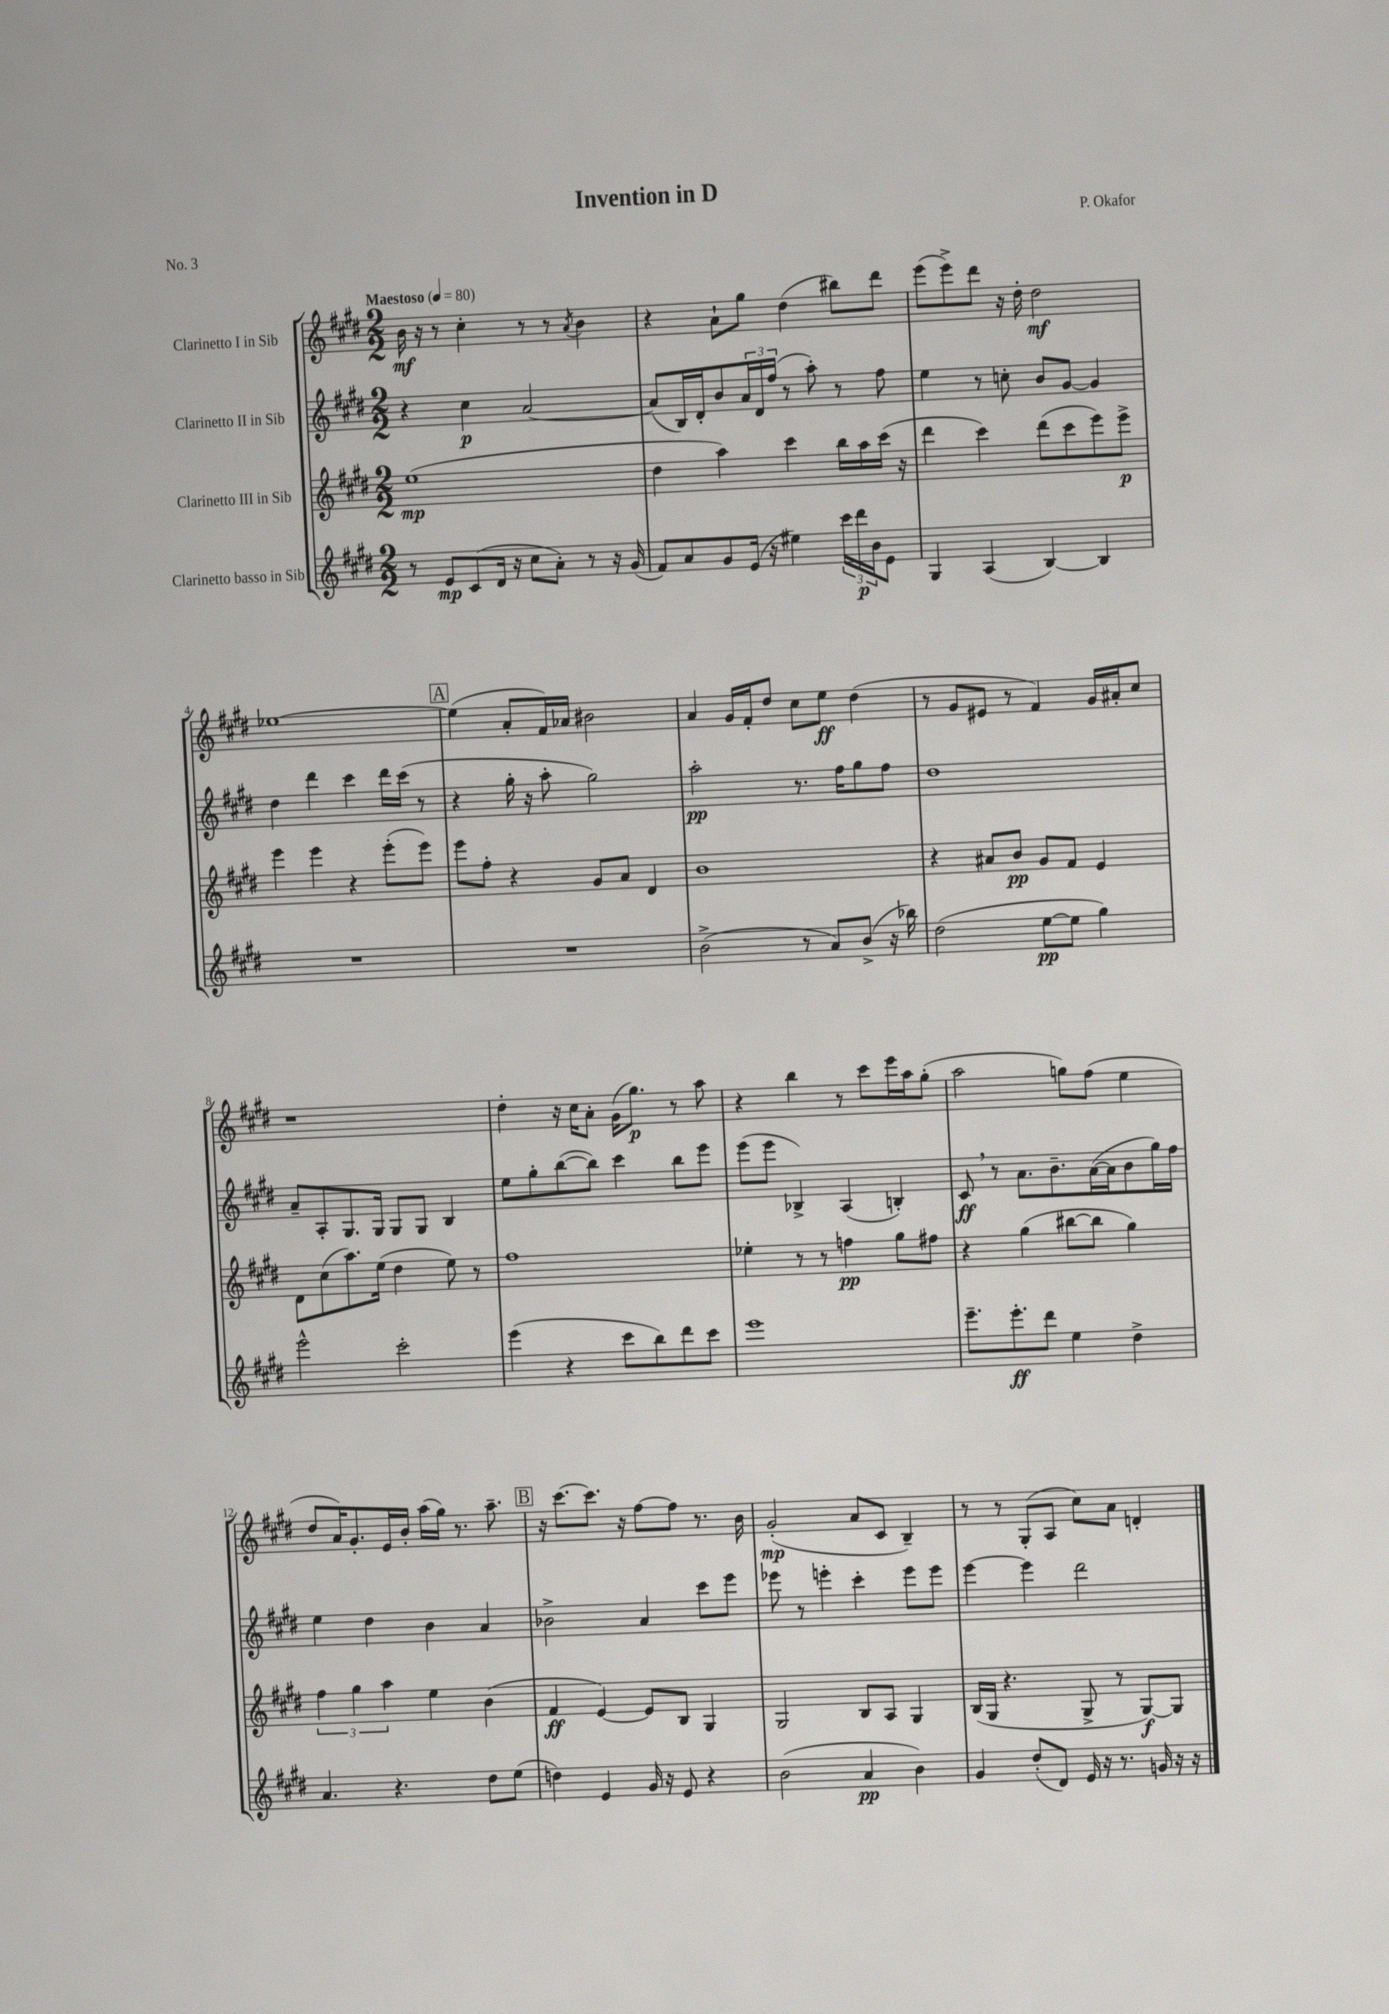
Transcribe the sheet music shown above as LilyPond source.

\header { title = "Invention in D" composer = "P. Okafor" piece = "No. 3" }
<<
\new StaffGroup <<
\new Staff = "s0" \with { instrumentName = "Clarinetto I in Sib" } {
    \clef treble \key e \major \numericTimeSignature \time 2/2 \tempo "Maestoso" 4 = 80
    b'16\mf r16 r8 cis''4-. r8 r8 \acciaccatura { a'8 } b'4 |
    r4 a'8-! gis''8 dis''4( bis''8) dis'''8 |
    e'''8( e'''8->) dis'''8 r16 dis''16-. dis''2\mf |
    ees''1~ |
    \mark \markup { \box "A" } ees''4( a'8-. fis'16) aes'16 bis'2 |
    a'4 gis'16 fis'16-. dis''8 cis''8 e''8\ff dis''4( |
    r8 gis'8 eis'8 r8 fis'4) gis'16 ais'16-. cis''8 |
    r1 |
    dis''4-. r16 cis''16 a'8-. gis'16( gis''8.\p) r8 a''8 |
    r4 b''4 r8 cis'''8 e'''16 a''16 gis''8-.( |
    a''2 g''8) fis''8( e''4 |
    dis''8 a'16) gis'8.-. e'16 b'16-. a''16( gis''16) r8. a''8.-- |
    \mark \markup { \box "B" } r16 cis'''8.~ cis'''8. r16 fis''8~ fis''8 r8. b'16 |
    gis'2-.\mp( a'8 cis'8 b4--) |
    r8 r8 gis8-.( a8 cis''8) a'8 d'4-. \bar "|." |
}
\new Staff = "s1" \with { instrumentName = "Clarinetto II in Sib" } {
    \clef treble \key e \major \numericTimeSignature \time 2/2
    r4 cis''4\p a'2~ |
    a'8( b16) dis'16-. b'8 \tuplet 3/2 { a'16 dis'16 fis''16( } r8 a''8-.) r8 fis''8 |
    e''4 r8 c''8-. b'8 gis'8~ gis'4 |
    dis''4 dis'''4 cis'''4 dis'''16 cis'''16( r8 |
    \mark \markup { \box "A" } r4 gis''16-. r16 a''8-. gis''2) |
    a''2-.\pp r8. fis''16 gis''8 fis''8 |
    dis''1 |
    a'8-- a8-. gis8. gis16 gis8 gis8 b4 |
    e''8 gis''8-. b''8~( b''8) cis'''4 b''8 e'''8 |
    e'''8( e'''8 bes4->) a4( b4-.) |
    cis'8\ff \breathe r8 a'8. b'8.-- a'16~( a'16 b'8 gis''16) fis''16 |
    e''4 dis''4 b'4 a'4 |
    \mark \markup { \box "B" } bes'2-> a'4 cis'''8 e'''8 |
    ees'''8 r8 e'''4-. cis'''4-. e'''8 e'''8 |
    e'''4~ e'''4 dis'''2 \bar "|." |
}
\new Staff = "s2" \with { instrumentName = "Clarinetto III in Sib" } {
    \clef treble \key e \major \numericTimeSignature \time 2/2
    e''1\mp( |
    dis''4 a''4) cis'''4 b''16 a''16 cis'''16( r16 |
    dis'''4 cis'''4) dis'''8( cis'''8 e'''8) e'''8->\p |
    e'''4 e'''4 r4 e'''8-.( e'''8) |
    \mark \markup { \box "A" } e'''8 fis''8-. r4 gis'8 a'8 dis'4 |
    b'1 |
    r4 ais'8 b'8\pp gis'8 fis'8 e'4 |
    dis'8 cis''8( a''8.) e''16( dis''4 e''8) r8 |
    fis''1 |
    ees''4-. r8 r8 f''4\pp gis''8 fis''8 |
    r4 gis''4( bis''8~ bis''8 gis''4) |
    \tuplet 3/2 { fis''4 gis''4 a''4 } e''4 b'4( |
    \mark \markup { \box "B" } fis'4\ff e'4~) e'8 b8 gis4 |
    gis2 b8 a8 gis4 |
    b16( gis16 r4. gis8-> r8 gis8~\f) gis8 \bar "|." |
}
\new Staff = "s3" \with { instrumentName = "Clarinetto basso in Sib" } {
    \clef treble \key e \major \numericTimeSignature \time 2/2
    r8 e'8\mp cis'8( dis'16 r16 cis''8 a'8-.) r8 r16 gis'16( |
    fis'8) a'8 gis'8 e'16( r16 eis''4) \tuplet 3/2 { cis'''16 dis'''16\p b'16 } e'8 |
    gis4 a4( b4~) b4 |
    R1 |
    \mark \markup { \box "A" } R1 |
    b'2->( r8 a'8) b'8->( r16 bes''16) |
    dis''2( e''8~\pp e''8 gis''4) |
    e'''2-^ cis'''2-. |
    e'''4( r4 cis'''8 b''8) dis'''8 cis'''8 |
    e'''1 |
    e'''8.-- e'''8.-.\ff dis'''8 e''4 dis''4-> |
    a'4. r4. dis''8 e''8( |
    \mark \markup { \box "B" } d''4) e'4 gis'16 r16 e'8 r4 |
    b'2( a'4\pp b'4) |
    gis'4 dis''8-.( dis'8) e'16 r16 r8. g'16 r16 r16 \bar "|." |
}
>>
>>
